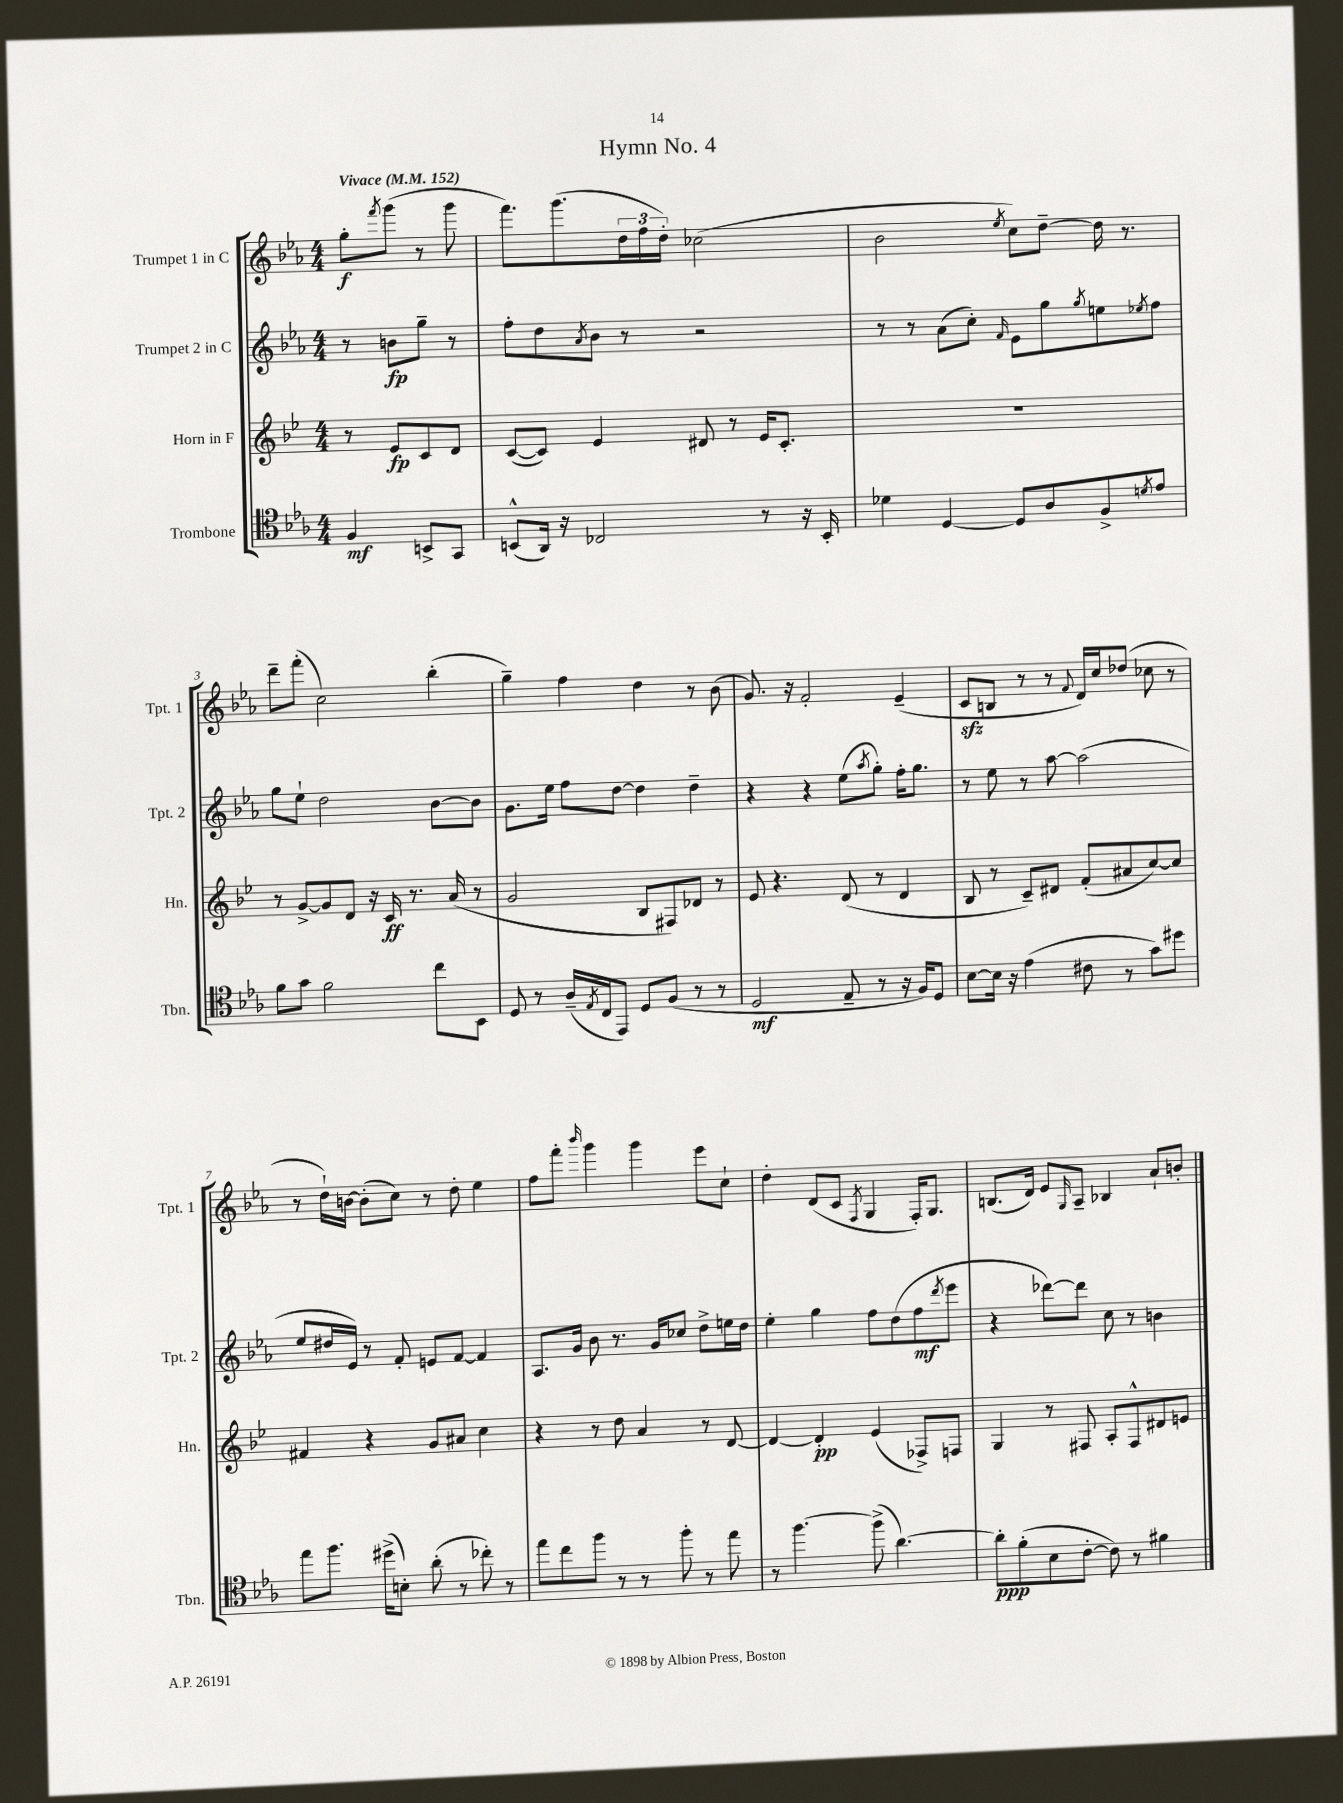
\header { title = "Hymn No. 4" }
<<
\new StaffGroup <<
\new Staff = "s0" \with { instrumentName = "Trumpet 1 in C" shortInstrumentName = "Tpt. 1" } {
    \clef treble \key ees \major \numericTimeSignature \time 4/4 \partial 2 \tempo "Vivace" 4 = 152
    g''8-.\f \acciaccatura { f'''8 } g'''8( r8 g'''8 |
    f'''8.) g'''8.( \tuplet 3/2 { d''16 f''16 d''16-.) } ces''2( |
    bes'2 \acciaccatura { ees''8 } c''8) d''8~-- d''16 r8. |
    d'''8-- f'''8-.( c''2) bes''4-.( |
    g''4--) f''4 d''4 r8 bes'8( |
    g'8.) r16 f'2-. ees'4--( |
    c'8\sfz b8 r8 r8 \appoggiatura { f'8 } d'16) c''16 des''8( ces''8 r8 |
    r8 d''16-!) b'16~ b'8-.( c''8) r8 d''8-. ees''4 |
    f''8 f'''8-. \grace { bes'''16 } g'''4 g'''4 ees'''8 c''8-! |
    d''4-. d'8( c'8 \acciaccatura { f8 } g4 f16-.) g8. |
    b8.( d'16) ees'8 \grace { g16 } aes8-- bes4 aes'8-! b'8-. \bar "|." |
}
\new Staff = "s1" \with { instrumentName = "Trumpet 2 in C" shortInstrumentName = "Tpt. 2" } {
    \clef treble \key ees \major \numericTimeSignature \time 4/4 \partial 2
    r8 b'8\fp g''8-- r8 |
    f''8-. d''8 \acciaccatura { aes'8 } bes'8 r8 r2 |
    r8 r8 aes'8( c''8-.) \grace { f'16 } ees'8 g''8 \acciaccatura { g''8 } e''8 \acciaccatura { ees''8 } f''8 |
    g''8 ees''8-! d''2 bes'8~ bes'8 |
    g'8. ees''16 f''8 d''8~ d''4 d''4-- |
    r4 r4 ees''8( \acciaccatura { aes''8 } g''8-.) f''16-. g''8. |
    r8 ees''8 r8 aes''8~ aes''2( |
    ees''8 dis''16 ees'16) r8 f'8-. e'8 f'8~ f'4 |
    aes8. g'16 bes'8 r8. g'16 ces''8 d''8-> e''16 d''16 |
    ees''4-. g''4 f''8 d''8( f''8\mf \acciaccatura { d'''8 } ees'''8 |
    r4 des'''8~) des'''8 c''8 r8 b'4 \bar "|." |
}
\new Staff = "s2" \with { instrumentName = "Horn in F" shortInstrumentName = "Hn." } {
    \clef treble \key bes \major \numericTimeSignature \time 4/4 \partial 2
    r8 ees'8\fp c'8 d'8 |
    c'8~( c'8) ees'4 dis'8 r8 ees'16 c'8.-. |
    R1 |
    r8 g'8~-> g'8 d'8 r16 c'16\ff r8. a'16( r8 |
    g'2 bes8 fis8) des'8 r8 |
    ees'8 r4. d'8( r8 d'4 |
    bes8 r8 c'8--) dis'8 f'8-.( ais'8 c''8~) c''8 |
    fis'4 r4 g'8 ais'8 c''4 |
    r4 r8 d''8 a'4 r8 d'8~ |
    d'4~ d'4-.\pp ees'4( fes8->) f8 |
    g4 r8 fis8 a8-. fis8-^ dis'8 e'8 \bar "|." |
}
\new Staff = "s3" \with { instrumentName = "Trombone" shortInstrumentName = "Tbn." } {
    \clef tenor \key ees \major \numericTimeSignature \time 4/4 \partial 2
    f4\mf b,8-> g,8 |
    b,8-^( aes,16) r16 ces2 r8 r16 b,16-. |
    des'4 d4~ d8 aes8 f8-> \acciaccatura { d'8 } ees'8 |
    f'8 g'8 f'2 c''8 bes,8 |
    d8 r8 aes16--( \acciaccatura { ees8 } c16 ees,8) d8 f8( r8 r8 |
    d2\mf ees8-- r8 r16 f16) d8 |
    bes8~ bes16 r16 ees'4( cis'8 r8 g'8) dis''8 |
    ees''8 f''8. dis''16->( b8-.) aes'8-.( r8 ces''8-.) r8 |
    ees''8 c''8 f''8 r8 r8 f''8-. r8 ees''8 |
    r8 f''4.~ f''8->( aes'4.~) |
    aes'8-.\ppp f'8-.( bes8 c'8~-. c'8) r8 fis'4 \bar "|." |
}
>>
>>
